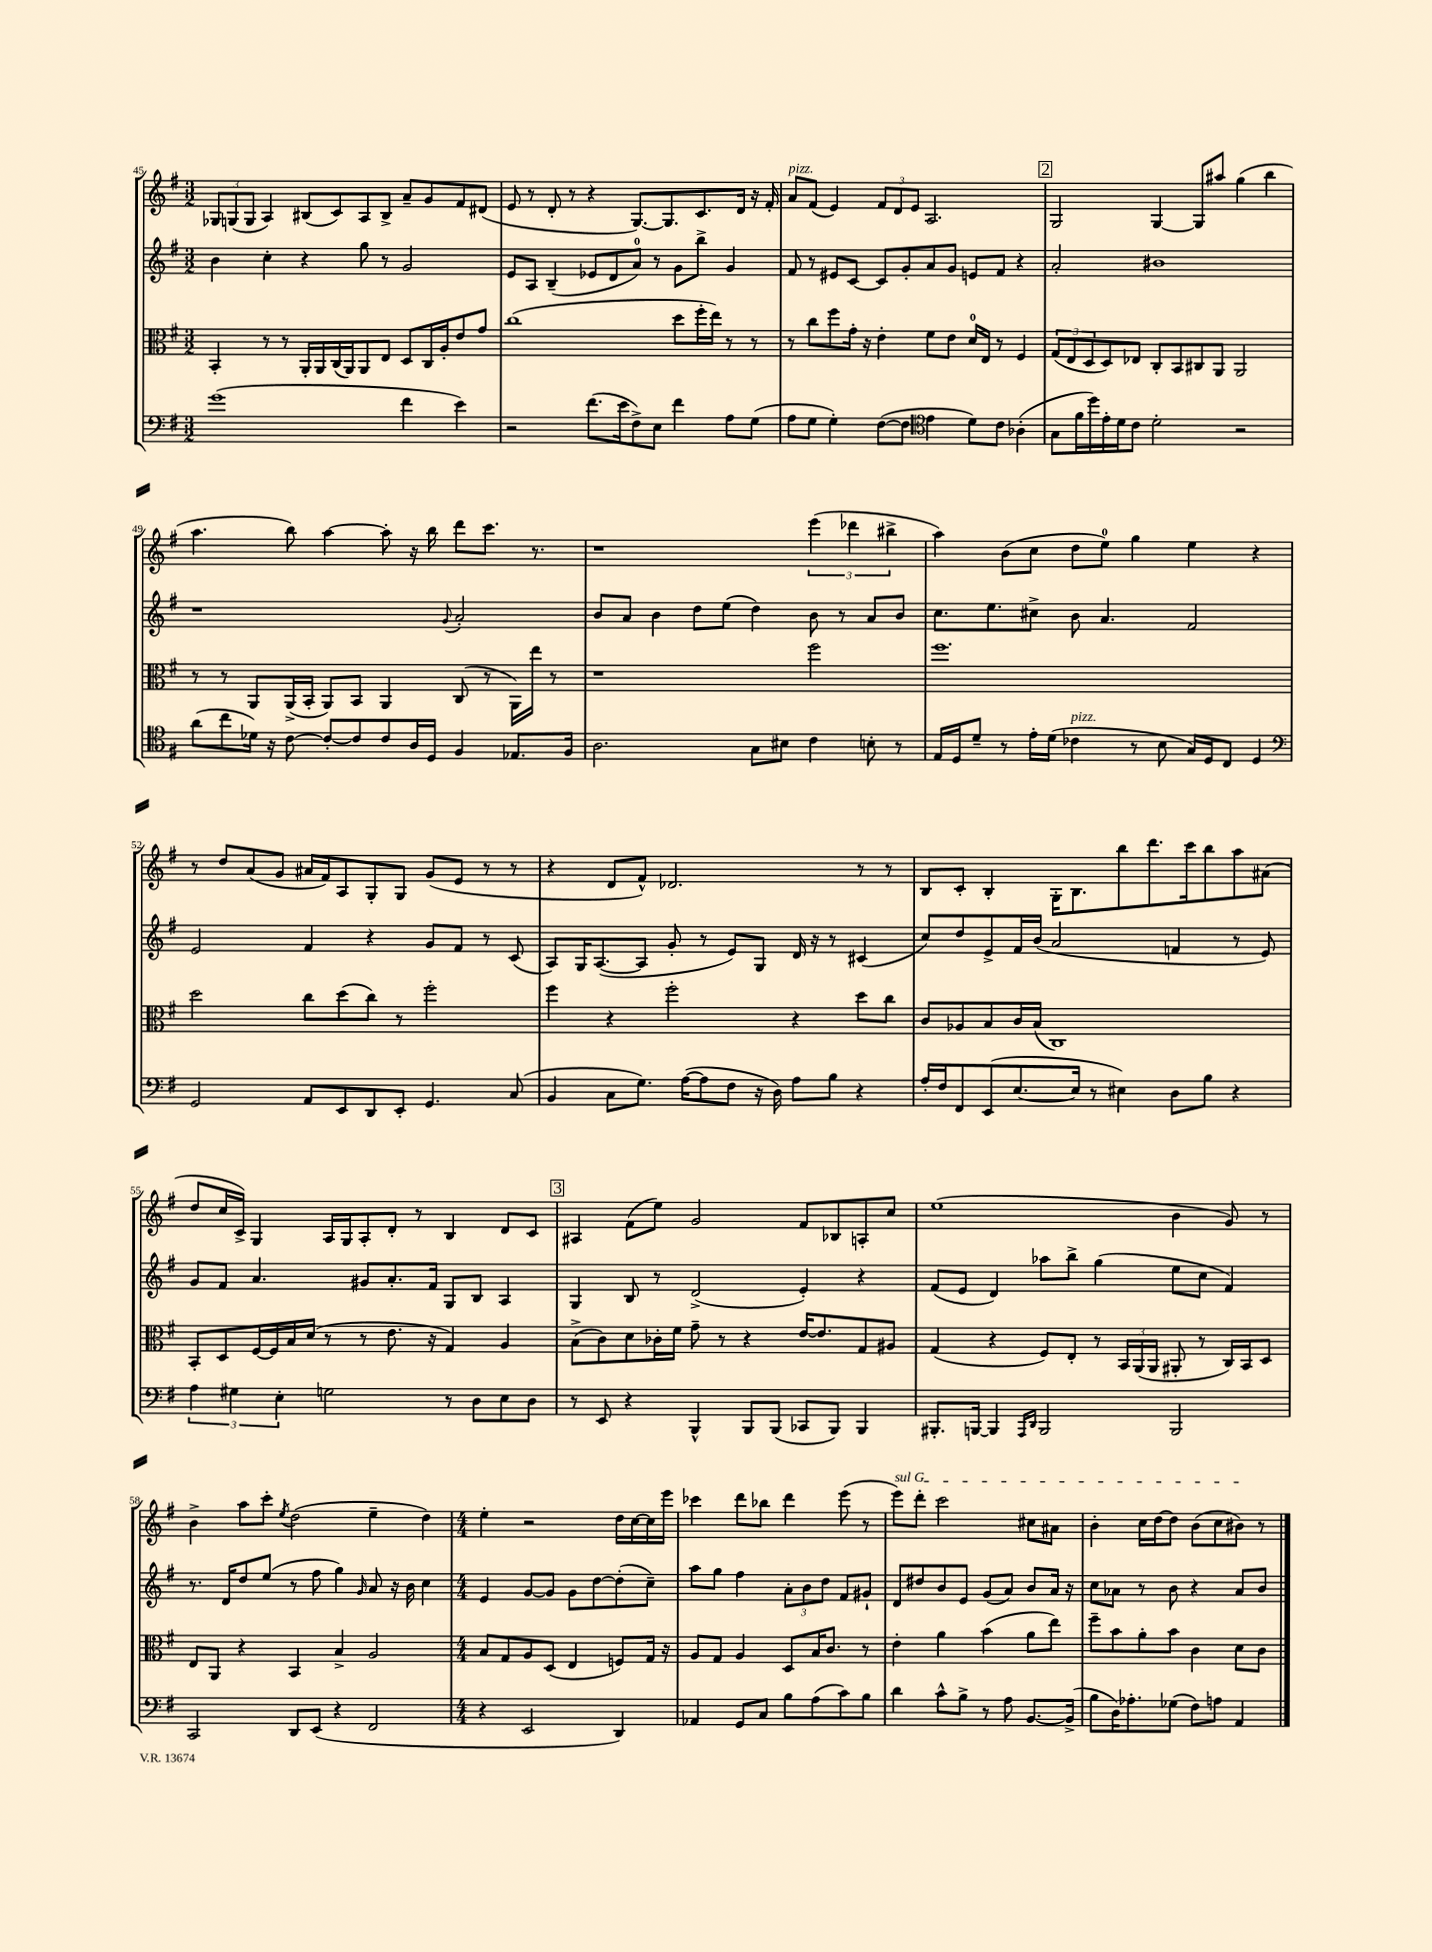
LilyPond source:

<<
\new StaffGroup <<
\new Staff = "s0" {
    \clef treble \key g \major \numericTimeSignature \time 3/2
    \tuplet 3/2 { ges8 g8( g8 } a4) bis8( c'8) a8 bis8-> a'8-- g'8 fis'8 dis'8( |
    e'8 r8 d'8-. r8 r4 g8.~) g8. c'8. d'16 r16 fis'16-. |
    a'8^\markup { \italic "pizz." } fis'8( e'4) \tuplet 3/2 { fis'8 d'8 e'8 } a2. |
    \mark \markup { \box "2" } g2 g4~ g8 ais''8 g''4( b''4 |
    a''4. b''8) a''4~ a''8-. r16 b''16 d'''8 c'''8. r8. |
    r1 \tuplet 3/2 { e'''4( des'''4 bis''4-> } |
    a''4) b'8( c''8 d''8 e''8-0) g''4 e''4 r4 |
    r8 d''8 a'8( g'8 ais'16 fis'16) a8 g8-. g8 g'8( e'8 r8 r8 |
    r4 d'8 fis'8-^) des'2. r8 r8 |
    b8 c'8-. b4-. g16-. b8. b''8 d'''8. c'''16 b''8 a''8 ais'8( |
    d''8 c''16 c'16->) g4 a16 g16 a8-. d'8-. r8 b4 d'8 c'8 |
    \mark \markup { \box "3" } ais4 fis'8( e''8) g'2 fis'8 bes8 a8-. c''8 |
    e''1( b'4 g'8) r8 |
    b'4-> a''8 c'''8-. \acciaccatura { e''8 } d''2( e''4-- d''4) |
    \numericTimeSignature \time 4/4 e''4-. r2 d''16 c''16~ c''16 e'''16 |
    ces'''4 d'''8 bes''8 d'''4 e'''8( r8 |
    \once \override TextSpanner.bound-details.left.text = \markup { \italic "sul G" } e'''8\startTextSpan) d'''8-. c'''2 cis''8 ais'8 |
    b'4-. c''16 d''16~ d''8 b'8( c''8 bis'8\stopTextSpan) r8 \bar "|." |
}
\new Staff = "s1" {
    \clef treble \key g \major \numericTimeSignature \time 3/2
    b'4 c''4-. r4 g''8 r8 g'2 |
    e'8 a8 b4--( ees'8 d'8 a'8-0) r8 g'8 b''8-> g'4 |
    fis'8 r8 eis'8 c'8~ c'8 g'8-. a'8 g'8 e'8 fis'8 r4 |
    \mark \markup { \box "2" } a'2-. bis'1 |
    r1 \appoggiatura { g'8 } a'2-. |
    b'8 a'8 b'4 d''8 e''8( d''4) b'8 r8 a'8 b'8 |
    c''8. e''8. cis''8-> b'8 a'4. fis'2 |
    e'2 fis'4 r4 g'8 fis'8 r8 c'8( |
    a8) g16 a8.~( a8 g'8-. r8 e'8) g8 d'16 r16 r8 cis'4( |
    c''8) d''8 e'8-> fis'16 b'16( a'2 f'4 r8 e'8) |
    g'8 fis'8 a'4. gis'8 a'8.-. fis'16 g8 b8 a4 |
    \mark \markup { \box "3" } g4 b8 r8 d'2->( e'4-.) r4 |
    fis'8( e'8 d'4) aes''8 b''8-> g''4( e''8 c''8 fis'4) |
    r8. d'16 d''8 e''8( r8 fis''8 g''4) \grace { g'16 } a'8 r16 b'16 c''4 |
    \numericTimeSignature \time 4/4 e'4 g'8~ g'8 g'8 d''8~ d''8-.( c''8--) |
    a''8 g''8 fis''4 \tuplet 3/2 { a'8-. b'8 d''8 } fis'8 gis'8-! |
    d'8 dis''8 b'8 e'8 g'8( a'8) b'8 a'16 r16 |
    c''8 aes'8 r8 b'8 r4 aes'8 b'8 \bar "|." |
}
\new Staff = "s2" {
    \clef alto \key g \major \numericTimeSignature \time 3/2
    b,4-. r8 r8 a,16-. a,16 c16( a,16) a,8 e8 d8 c16 a16-. e'8 g'8 |
    c''1( d''8 fis''16-. e''16) r8 r8 |
    r8 c''8 fis''8 g'16-. r16 e'4-. fis'8 e'8 d'16-0 e16 r8 fis4 |
    \mark \markup { \box "2" } \tuplet 3/2 { g8( e8 d8 } d8) ees8 c8-. b,8 cis8 a,8 a,2 |
    r8 r8 a,8 a,16->( b,16-. a,8) b,8 a,4 c8( r8 a,16) e''16 r8 |
    r1 fis''2 |
    fis''1. |
    d''2 c''8 d''8( c''8) r8 fis''2-. |
    fis''4 r4 fis''2-. r4 d''8 c''8 |
    c'8 aes8 b8 c'16 b16( c1) |
    b,8-. d8 fis16~ fis16 b16 d'16( r8 r8 e'8. r16 g4) a4 |
    \mark \markup { \box "3" } b8->( c'8) d'8 ces'16-. fis'16 g'8-- r8 r4 e'16~ e'8. g8 ais8 |
    g4( r4 fis8) e8-. r8 \tuplet 3/2 { b,16 a,16( a,16 } ais,8-. r8 c16) b,16 d8 |
    e8 a,8 r4 b,4 b4-> a2 |
    \numericTimeSignature \time 4/4 b8 g8 a8 d8( e4 f8) g16 r16 |
    a8 g8 a4 d8 b16 c'8. r8 |
    e'4-. a'4 b'4( a'8 e''8) |
    fis''8-- b'8 a'8-. b'8 c'4 d'8 c'8 \bar "|." |
}
\new Staff = "s3" {
    \clef bass \key g \major \numericTimeSignature \time 3/2
    g'1( fis'4 e'4) |
    r2 fis'8.( e'16 fis8->) e8 fis'4 a8 g8( |
    a8 g8 g4-.) fis8~( fis8 \clef tenor e'4 d'8) c'8 aes4-.( |
    \mark \markup { \box "2" } g8 fis'16 d''16) e'16-. d'16 c'8 d'2-. r2 |
    a'8( c''8 des'16) r16 c'8~ c'8~-. c'8 c'8 a16 d16 fis4 ees8. fis16 |
    a2. g8 bis8 c'4 b8-. r8 |
    e16 d16 d'8-- r8 e'16-. d'16( ces'4^\markup { \italic "pizz." } r8 b8 g16) d16 c8 d4 |
    \clef bass g,2 a,8 e,8 d,8 e,8-. g,4. c8( |
    b,4 c8 g8.) a16~( a8 fis8 r16 d16) a8 b8 r4 |
    a16-. fis16 fis,8 e,8( e8.~ e16 r8 eis4) d8 b8 r4 |
    \tuplet 3/2 { a4 gis4 e4-. } g2 r8 d8 e8 d8 |
    \mark \markup { \box "3" } r8 e,8 r4 b,,4-^ b,,8 b,,8( ces,8 b,,8) b,,4 |
    bis,,8.-. b,,16~ b,,4 \grace { a,,16 d,16 } b,,2 b,,2 |
    c,2 d,8 e,8( r4 fis,2 |
    \numericTimeSignature \time 4/4 r4 e,2 d,4) |
    aes,4 g,8 c8 b8 a8( c'8) b8 |
    d'4 c'8-^ b8-> r8 a8 b,8.~ b,16->( |
    b8 d16) aes8.-. ges8( fis8) a8 a,4 \bar "|." |
}
>>
>>
\layout { \context { \Score currentBarNumber = #45 } }
